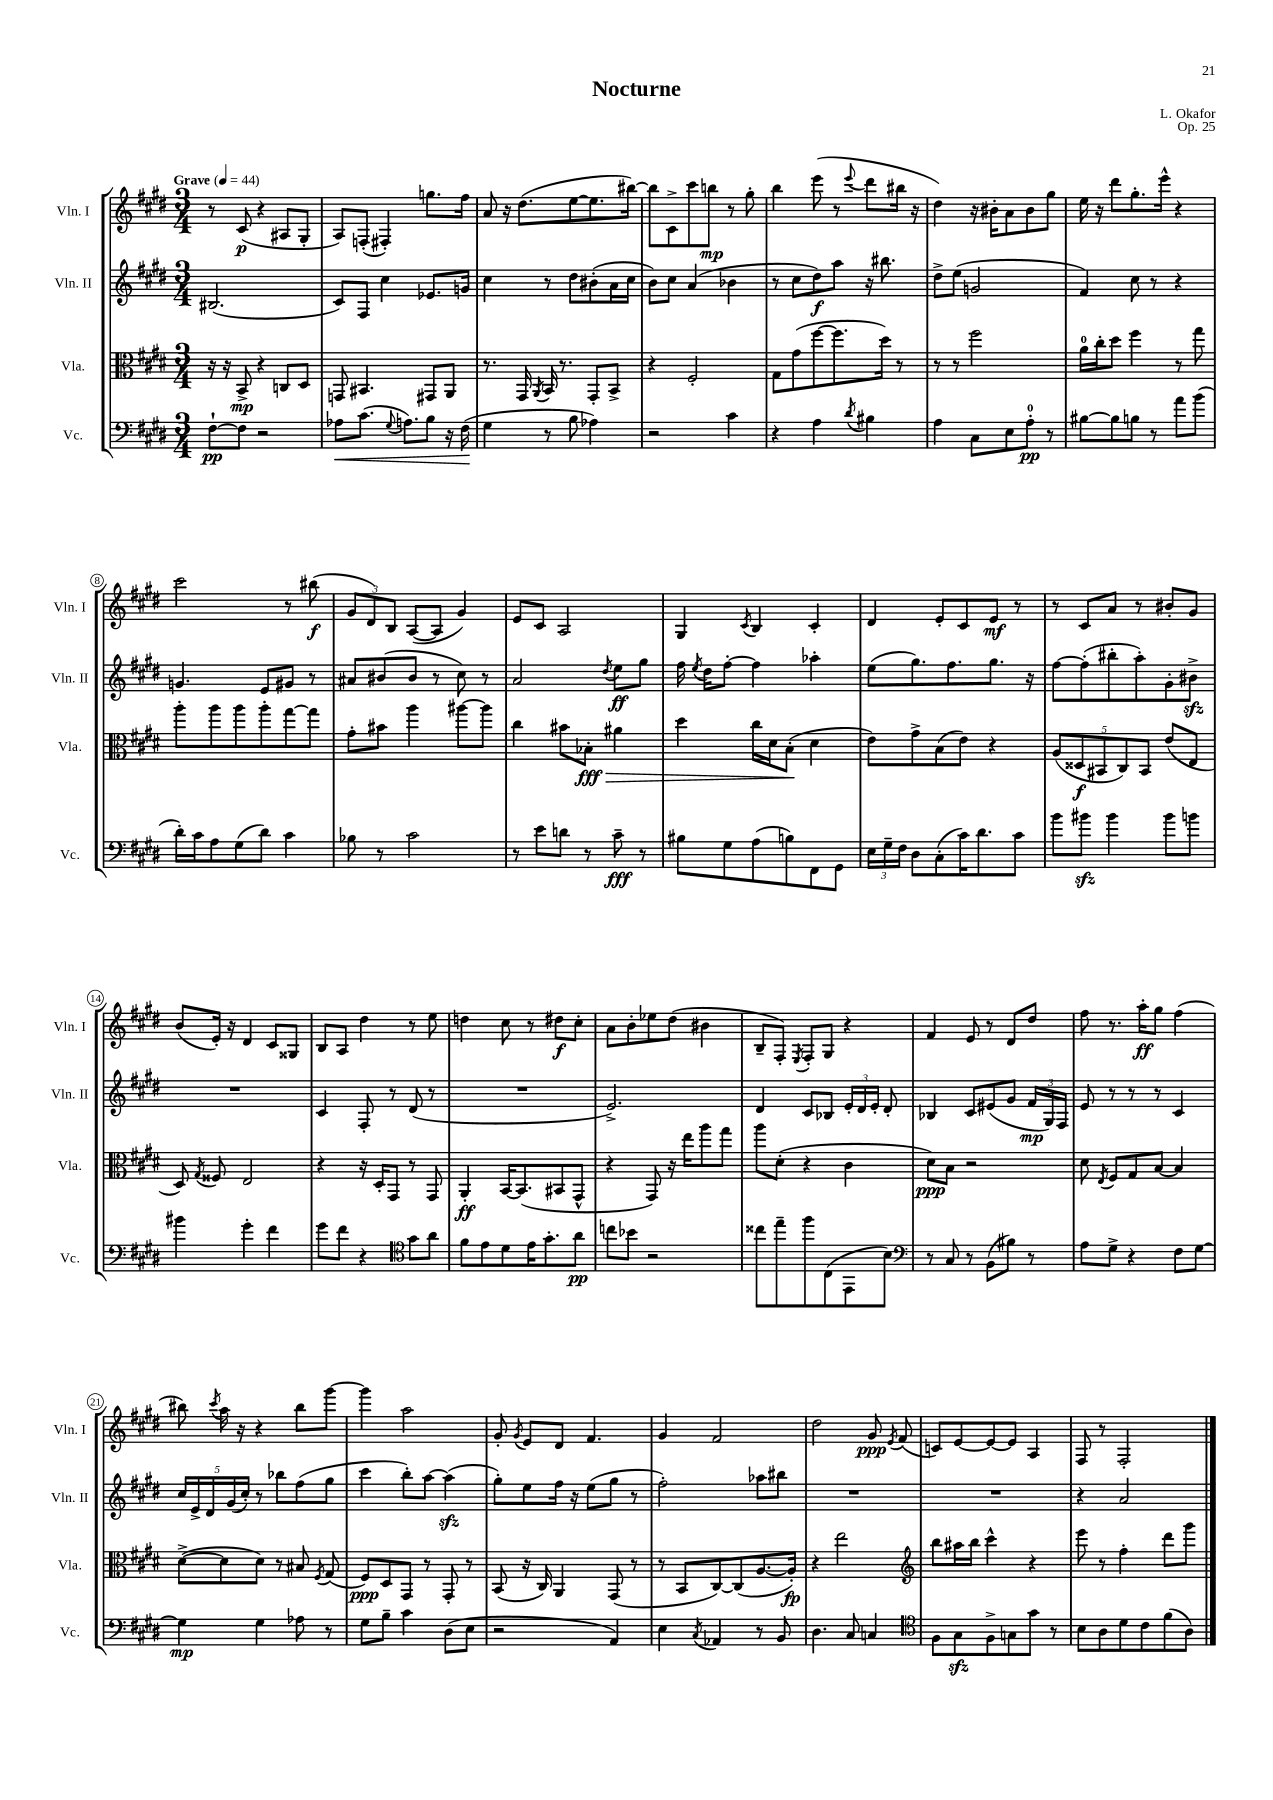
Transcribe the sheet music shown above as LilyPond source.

\header { title = "Nocturne" composer = "L. Okafor" opus = "Op. 25" }
<<
\new StaffGroup <<
\new Staff = "s0" \with { instrumentName = "Vln. I" shortInstrumentName = "Vln. I" } {
    \clef treble \key e \major \numericTimeSignature \time 3/4 \tempo "Grave" 4 = 44
    \autoBeamOff r8 cis'8\p( r4 ais8[ gis8]-. |
    a8[) f8]-.( fis4-.) g''8.[ fis''16] |
    a'8 r16 dis''8.[( e''8~ e''8. bis''16]~) |
    bis''8[ cis'8-> cis'''8 b''8]\mp r8 gis''8-. |
    b''4 e'''8( r8 \appoggiatura { e'''8 } dis'''8[ bis''16] r16 |
    dis''4) r16 bis'16[-. a'8 bis'8 gis''8] |
    e''16 r16 dis'''8[ gis''8.-. e'''16]-^ r4 |
    cis'''2 r8 bis''8\f( |
    \tuplet 3/2 { gis'8[ dis'8) b8] } a8[~( a8] gis'4) |
    e'8[ cis'8] a2 |
    gis4 \acciaccatura { cis'8 } b4 cis'4-. |
    dis'4 e'8[-. cis'8 e'8]\mf r8 |
    r8 cis'8[ a'8] r8 bis'8[-. gis'8] |
    b'8[( e'16]-.) r16 dis'4 cis'8[ gisis8] |
    b8[ a8] dis''4 r8 e''8 |
    d''4 cis''8 r8 dis''8[\f cis''8]-. |
    a'8[ b'8-. ees''8 dis''8]( bis'4 |
    b8[-- fis8]-.) \acciaccatura { e8 } fis8[-. gis8] r4 |
    fis'4 e'8 r8 dis'8[ dis''8] |
    fis''8 r8. a''16[-.\ff gis''8] fis''4( |
    bis''8) \acciaccatura { cis'''8 } a''16 r16 r4 bis''8[ gis'''8]~ |
    gis'''4 a''2 |
    gis'8-. \acciaccatura { gis'8 } e'8[ dis'8] fis'4. |
    gis'4 fis'2 |
    dis''2 gis'8\ppp \acciaccatura { e'8 } fis'8( |
    c'8[) e'8~ e'8~ e'8] a4 |
    fis8 r8 fis2-. \bar "|." |
}
\new Staff = "s1" \with { instrumentName = "Vln. II" shortInstrumentName = "Vln. II" } {
    \clef treble \key e \major \numericTimeSignature \time 3/4
    \autoBeamOff bis2.( |
    cis'8[) fis8] cis''4 ees'8.[ g'16] |
    cis''4 r8 dis''8[ bis'8-.( a'16 cis''16] |
    b'8[) cis''8] a'4( bes'4 |
    r8 cis''8[ dis''8\f) a''8] r16 bis''8. |
    dis''8[-> e''8]( g'2 |
    fis'4) cis''8 r8 r4 |
    g'4. e'8[ gis'8] r8 |
    ais'8[ bis'8( bis'8] r8 cis''8) r8 |
    a'2 \acciaccatura { dis''8 } e''8[\ff gis''8] |
    fis''16 \acciaccatura { e''8 } dis''16[ fis''8]~-. fis''4 aes''4-. |
    e''8[( gis''8.) fis''8. gis''8.] r16 |
    fis''8[~ fis''8-.( bis''8-. a''8-.) gis'8-. bis'8]->\sfz |
    R2. |
    cis'4 fis8-. r8 dis'8( r8 |
    R2. |
    e'2.->) |
    dis'4 cis'8[ bes8] \tuplet 3/2 { e'16[-. dis'16 e'16]-. } dis'8-. |
    bes4 cis'8[ eis'8( gis'8] \tuplet 3/2 { fis'16[\mp gis16) fis16] } |
    e'8 r8 r8 r8 cis'4 |
    \tuplet 5/4 { cis''16[ e'16-> dis'16 gis'16( cis''16]-.) } r8 bes''8[ fis''8( gis''8] |
    cis'''4 b''8[-.) a''8]~ a''4\sfz( |
    gis''8[-.) e''8 fis''16] r16 e''8[( gis''8] r8 |
    fis''2-.) aes''8[ bis''8] |
    R2. |
    R2. |
    r4 a'2 \bar "|." |
}
\new Staff = "s2" \with { instrumentName = "Vla." shortInstrumentName = "Vla." } {
    \clef alto \key e \major \numericTimeSignature \time 3/4
    \autoBeamOff r16 r16 b,8->\mp r4 c8[ dis8] |
    g,8 bis,4. gis,8[ a,8] |
    r8. gis,16 \acciaccatura { a,8 } b,16 r8. gis,8[-. b,8]-> |
    r4 fis2-. |
    gis8[ gis'8( fis''8~ fis''8. dis''16]) r8 |
    r8 r8 fis''2 |
    a'16[-0 cis''16-. dis''8] fis''4 r8 gis''8 |
    a''8[-. a''8 a''8 a''8-. gis''8~ gis''8] |
    gis'8[-. bis'8] a''4 ais''8[~ ais''8] |
    cis''4 bis'8[ bes8]-.\fff\> ais'4 |
    dis''4 cis''16[ dis'16 b8]-.\!( dis'4 |
    e'8[) gis'8-> b8( e'8]) r4 |
    \tuplet 5/4 { a8[( disis8\f bis,8 cis8) bis,8] } e'8[( e8] |
    dis8) \acciaccatura { gis8 } fisis8 e2 |
    r4 r16 dis16[-. gis,8] r8 gis,8 |
    a,4-.\ff b,16[~ b,8.( bis,8 gis,8]-^ |
    r4 gis,8) r16 e''16[ a''8 gis''8] |
    a''8[ dis'8]-.( r4 cis'4 |
    dis'8[\ppp) b8] r2 |
    dis'8 \acciaccatura { e8 } fis8[ gis8 b8]~ b4 |
    dis'8[~->( dis'8 dis'8]) r8 bis8 \acciaccatura { fis8 } gis8( |
    fis8[\ppp) dis8 gis,8] r8 gis,8-. r8 |
    b,8( r16 cis16) a,4 gis,8( r8 |
    r8 b,8[ cis8~) cis8( a8.~ a16]-.\fp) |
    r4 e''2 |
    \clef treble b''8[ ais''16 b''16] cis'''4-^ r4 |
    e'''8 r8 fis''4-. dis'''8[ gis'''8] \bar "|." |
}
\new Staff = "s3" \with { instrumentName = "Vc." shortInstrumentName = "Vc." } {
    \clef bass \key e \major \numericTimeSignature \time 3/4
    \autoBeamOff fis8[~-!\pp fis8] r2 |
    aes8[\< cis'8.]( \appoggiatura { gis8 } a8.[) b8] r16 fis16\!( |
    gis4 r8 b8 aes4) |
    r2 cis'4 |
    r4 a4 \acciaccatura { dis'8 } bis4 |
    a4 cis8[ e8 a8]-0-.\pp r8 |
    bis8[~ bis8 b8] r8 a'8[ b'8]( |
    dis'16[-.) cis'16 a8 gis8( dis'8]) cis'4 |
    bes8 r8 cis'2 |
    r8 e'8[ d'8] r8 cis'8--\fff r8 |
    bis8[ gis8 a8( b8) fis,8 gis,8] |
    \tuplet 3/2 { e16[ gis16-- fis16] } dis8[ cis8-.( cis'16) dis'8. cis'8] |
    b'8[ bis'8]\sfz bis'4 bis'8[ b'8] |
    bis'4 gis'4-. fis'4 |
    gis'8[ fis'8] r4 \clef tenor gis'8[ a'8] |
    fis'8[ e'8 dis'8 e'16 gis'8.-. a'8]\pp |
    c''8[ bes'8] r2 |
    cisis''8[ e''8-- fis''8 cis8( e,8 b8]) |
    \clef bass r8 cis8 r8 b,8[( bis8]) r8 |
    a8[ gis8]-> r4 fis8[ gis8]~ |
    gis4\mp gis4 aes8 r8 |
    gis8[ b8]-- cis'4 dis8[( e8] |
    r2 a,4) |
    e4 \acciaccatura { cis8 } aes,4 r8 b,8 |
    dis4. cis8 c4 |
    \clef tenor fis8[ gis8\sfz fis8-> g8 gis'8] r8 |
    b8[ a8 dis'8 cis'8 fis'8( a8]) \bar "|." |
}
>>
>>
\layout { \context { \Score \override BarNumber.stencil = #(make-stencil-circler 0.1 0.3 ly:text-interface::print) } }
